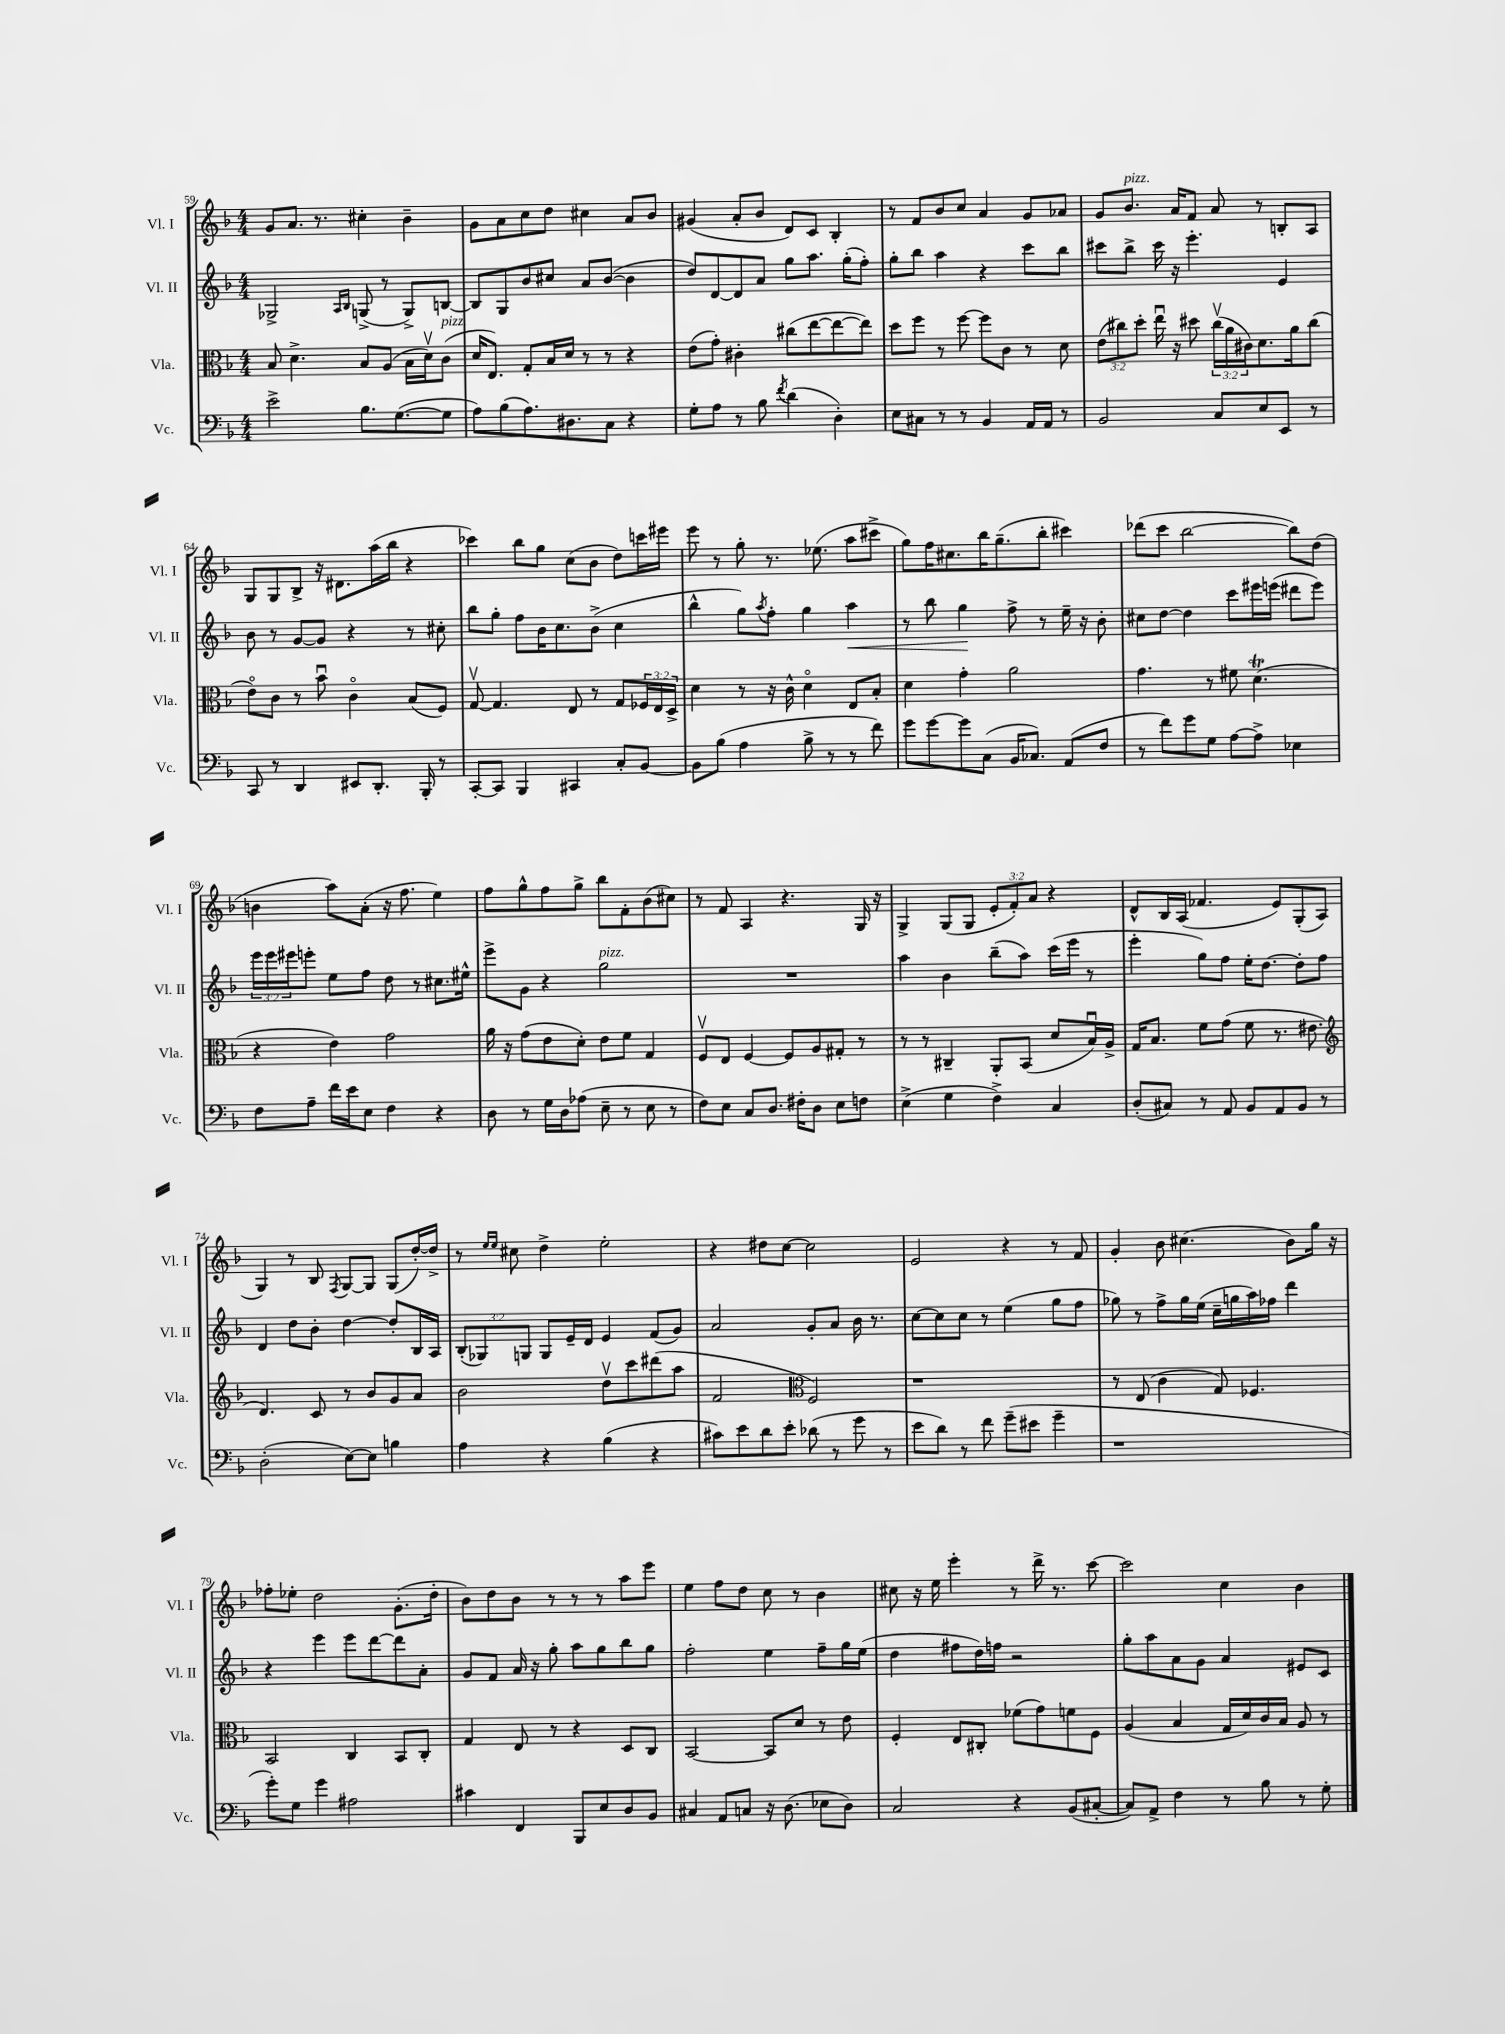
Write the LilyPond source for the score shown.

<<
\new StaffGroup <<
\new Staff = "s0" \with { instrumentName = "Vl. I" shortInstrumentName = "Vl. I" } {
    \clef treble \key f \major \numericTimeSignature \time 4/4 \override Staff.TupletNumber.text = #tuplet-number::calc-fraction-text
    g'8 a'8. r8. cis''4-. bes'4-- |
    g'8 a'8 c''8 d''8 cis''4 a'8 bes'8 |
    gis'4( a'8-. bes'8 d'8) c'8 bes4-. |
    r8 f'8 bes'8 c''8 a'4 g'8 aes'8 |
    g'8 bes'8.^\markup { \italic "pizz." } a'16 f'8 a'8 r8 b8-. a8 |
    g8 g8 bes8-> r16 dis'8. a''16( bes''16 r4 |
    ces'''4) bes''8 g''8 c''8( bes'8 d''8) c'''16 eis'''16 |
    e'''8 r8 g''8-. r8. ees''8.( a''8 cis'''8-> |
    g''8) f''16 cis''8. bes''16 g''8.--( bes''8-. cis'''4) |
    des'''8( c'''8 bes''2~ bes''8) d''8( |
    b'4 a''8) a'8-.( r16 f''8. e''4) |
    f''8 g''8-^ f''8 g''8-> bes''8 f'8-. bes'8( cis''8) |
    r8 f'8 a4 r4. g16 r16 |
    g4-> g8( g8 \tuplet 3/2 { e'8-. f'8-.) a'8 } r4 |
    d'8-^ bes16 a16( fes'4. e'8) g8-.( a8 |
    g4) r8 bes8 \acciaccatura { f8 } g8~ g8 g8( d''16~-.) d''16-> |
    r8 \grace { e''16 e''16 } cis''8 d''4-> e''2-. |
    r4 dis''8 c''8~ c''2 |
    e'2 r4 r8 f'8 |
    g'4-. bes'8 cis''4.( bes'8) g''16 r16 |
    fes''8-. ees''8-. d''2 g'8.-.( d''16-. |
    bes'8) d''8 bes'8 r8 r8 r8 a''8 e'''8 |
    e''4 f''8 d''8 c''8 r8 bes'4 |
    cis''8 r16 e''16 e'''4-. r8 d'''16-> r8. c'''8~ |
    c'''2 c''4 bes'4 \bar "|." |
}
\new Staff = "s1" \with { instrumentName = "Vl. II" shortInstrumentName = "Vl. II" } {
    \clef treble \key f \major \numericTimeSignature \time 4/4 \override Staff.TupletNumber.text = #tuplet-number::calc-fraction-text
    ges2-> \grace { a16 bes16 } g8->( r8 g8->) b8~ |
    b8 g8 bes'8 cis''8 a'8 bes'8~( bes'4 |
    d''8) d'8~ d'8 a'8 g''8 a''8. g''16-.( f''8-.) |
    g''8-. bes''8 a''4 r4 c'''8 bes''8 |
    cis'''8 bes''8-> cis'''16 r16 e'''4.-. e'4 |
    bes'8 r8 g'8~ g'8 r4 r8 cis''8-. |
    bes''8 g''8-. f''8 bes'16 c''8. bes'8->( c''4 |
    bes''4-^ g''8) \acciaccatura { a''8 } f''8-. g''4 a''4\< |
    r8 bes''8 g''4\! f''8-> r8 e''16-- r16 bes'8-. |
    cis''8 d''8~ d''4 c'''8 eis'''16 e'''16( dis'''8 e'''8) |
    \tuplet 3/2 { e'''16 e'''16 eis'''16 } e'''8-. e''8 f''8 d''8 r8 cis''8. eis''16-^ |
    e'''8-> g'8 r4 g''2^\markup { \italic "pizz." } |
    R1 |
    a''4 bes'4 bes''8--( a''8) c'''16( e'''16 r8 |
    e'''4-. g''8) f''8 e''16-. d''8.~ d''8-. f''8 |
    d'4 d''8 bes'8-. d''4~ d''8-. bes16 a16 |
    \tuplet 3/2 { bes8-.( ges8) g8 } g8 e'16-- d'16 e'4 f'8( g'8) |
    a'2 g'8-. a'8 bes'16 r8. |
    c''8~ c''8 c''8 r8 e''4( g''8 f''8 |
    ges''8) r8 f''8-> ges''16 e''16( c''16-- g''16 a''16) fes''16 d'''4 |
    r4 e'''4 e'''8 d'''8~ d'''8 a'8-. |
    g'8 f'8 a'16 r16 g''8-. a''8 g''8 bes''8 g''8 |
    f''2-. e''4 f''8-- g''16 e''16( |
    d''4 fis''8 d''16) f''16 r2 |
    g''8-. a''8 a'8 g'8 a'4 eis'8 c'8 \bar "|." |
}
\new Staff = "s2" \with { instrumentName = "Vla." shortInstrumentName = "Vla." } {
    \clef alto \key f \major \numericTimeSignature \time 4/4 \override Staff.TupletNumber.text = #tuplet-number::calc-fraction-text
    bes8 d'4.-> bes8 a8( bes16 d'16\upbow) c'8^\markup { \italic "pizz." }( |
    d'16 e8.) g8-. bes16 d'16 r8 r8 r4 |
    e'8( g'8-.) cis'4-. cis''8( e''8~ e''8~ e''8) |
    d''8 f''8 r8 f''8~ f''8 c'8 r8 d'8 |
    \tuplet 3/2 { e'8( cis''8) d''8-. } e''16\downbow r16 dis''8 \tuplet 3/2 { cis''16\upbow( a'16 cis'16) } d'8. a'16 cis''8( |
    e'8\flageolet) c'8 r8 bes'8\downbow c'4\flageolet bes8( f8) |
    g8~\upbow g4. e8 r8 g8 \tuplet 3/2 { fes16 e16 d16-> } |
    d'4 r8 r16 c'16-^ d'4\flageolet e8 bes8-. |
    d'4 g'4-. a'2 |
    g'4. r8 fis'8 d'4.\trill( |
    r4 e'4) g'2 |
    a'16 r16 g'8( e'8 d'8-.) e'8 f'8 g4 |
    f8\upbow e8 f4~ f8 a8 gis8-. r8 |
    r8 r8 cis4-- a,8-. bes,8( d'8 bes16\downbow) a16-> |
    g16 bes8. f'8 g'8( f'8 r8. eis'8. |
    \clef treble d'4.) c'8 r8 bes'8 g'8 a'8 |
    bes'2 d''8\upbow c'''8 dis'''8( a''8 |
    f'2 \clef alto f2) |
    r1 |
    r8 e8( c'4 g8) fes4. |
    bes,2 c4 bes,8 c8-. |
    g4 e8 r8 r4 d8 c8 |
    bes,2~ bes,8 d'8 r8 e'8 |
    f4-. e8 cis8-. fes'8( g'8) f'8 f8 |
    a4( bes4 g16 d'16) c'16 bes16 a8 r8 \bar "|." |
}
\new Staff = "s3" \with { instrumentName = "Vc." shortInstrumentName = "Vc." } {
    \clef bass \key f \major \numericTimeSignature \time 4/4
    e'2-> bes8. g8.~( g8 |
    a8) bes8( a8.) dis8. c8 r4 |
    g8-. a8 r8 bes8 \acciaccatura { f'8 } d'4( d4-.) |
    e8 cis8 r8 r8 bes,4 a,16 a,16 r8 |
    bes,2 c8 e8 e,8 r8 |
    c,8 r8 d,4 eis,8 d,8.-. bes,,16-. r8 |
    c,8~-. c,8 bes,,4 cis,4 c8-. bes,8~ |
    bes,8 bes8( a4 bes8-> r8 r8 f'8) |
    g'8 g'8~ g'8 c8( bes,16 ces8.) a,8( f8 |
    r8 f'8) g'8 g8 a8~ a8-> ees4 |
    f8 a8-- f'16 e'16 e8 f4 r4 |
    d8 r8 g16 d16 aes8( e8-- r8 e8 r8 |
    f8) e8 c8 d8. fis16-. d8 e8 f8 |
    e4->( g4 f4->) c4 |
    d8-.( cis8) r8 a,8 bes,8 a,8 bes,8 r8 |
    d2-.( e8~) e8 b4 |
    a4 r4 bes4( r4 |
    cis'8) e'8 d'8 e'8-. des'8( r8 g'8 r8 |
    e'8 d'8) r8 f'8 g'8--( eis'8 g'4-- |
    r1 |
    g'8-.) g8 g'4 ais2 |
    cis'4 f,4 bes,,8 e8 d8 bes,8 |
    cis4 a,8 c8 r16 d8.( ees8 d8) |
    c2 r4 bes,8( cis8~-. |
    cis8) a,8-> f4 r8 bes8 r8 g8-. \bar "|." |
}
>>
>>
\layout { \context { \Score currentBarNumber = #59 } }
